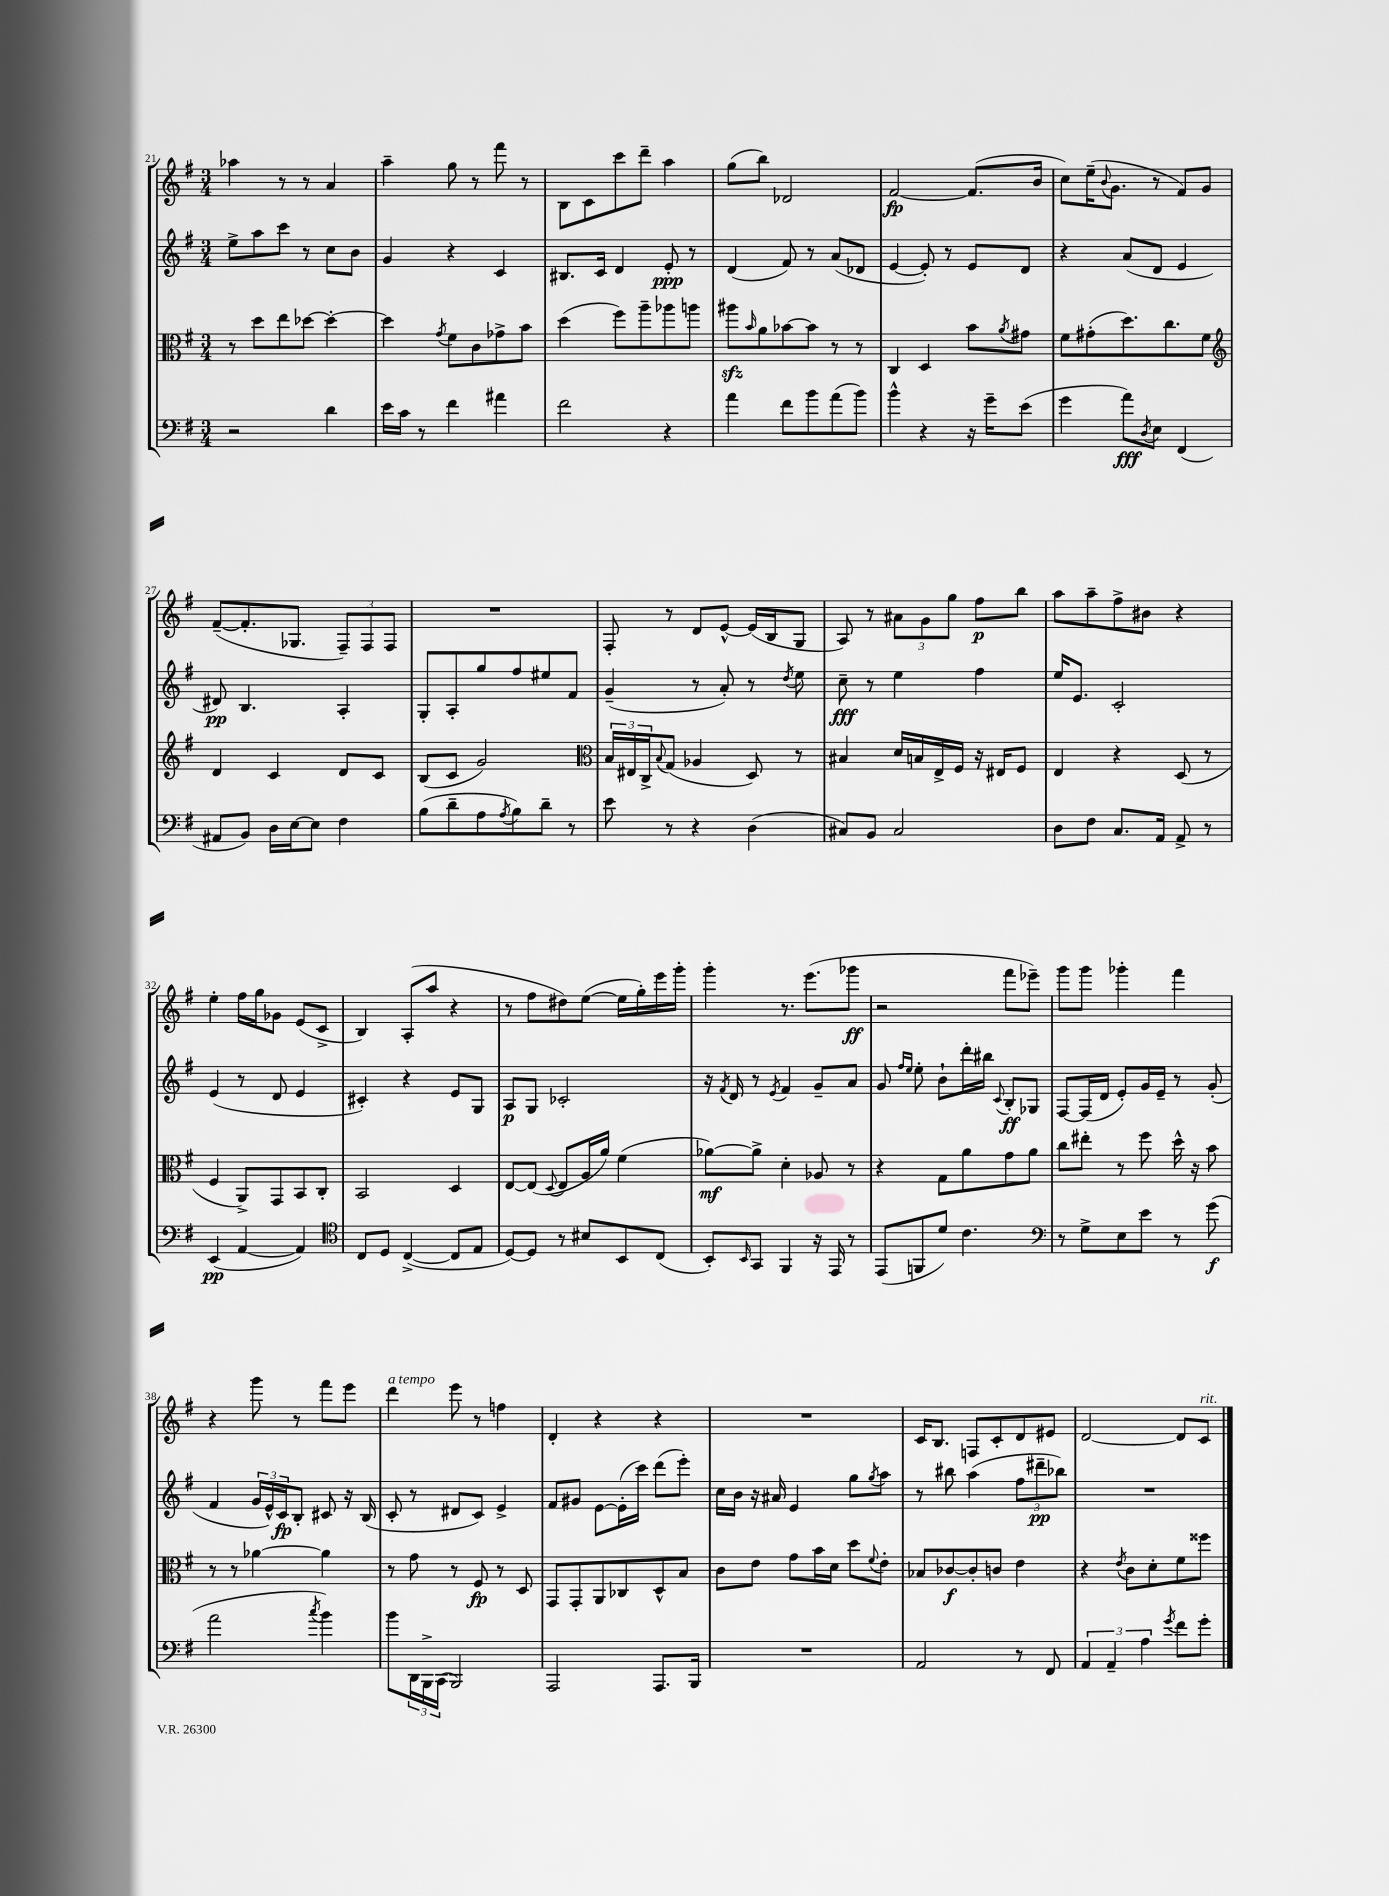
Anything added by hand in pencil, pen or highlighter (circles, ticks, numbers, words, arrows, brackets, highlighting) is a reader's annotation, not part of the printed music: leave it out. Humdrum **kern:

**kern	**kern	**kern	**kern
*staff4	*staff3	*staff2	*staff1
*clefF4	*clefC3	*clefG2	*clefG2
*k[f#]	*k[f#]	*k[f#]	*k[f#]
*M3/4	*M3/4	*M3/4	*M3/4
2r	8r	8ee^	4aa-
.	8dd	8aa	.
.	8ee	8ccc	8r
.	[8dd-	8r	8r
4d	4dd-'_	8cc	4a
.	.	8b	.
=	=	=	=
16e	4dd-]	4g	4aa~
16c	.	.	.
8r	.	.	.
.	8qg	.	.
4f#	8f#	4r	8gg
.	8c	.	8r
4a#	8g-^	4c	8fff#
.	8b	.	8r
=	=	=	=
2f#	(4dd	8.B#	8B
.	.	.	8c
.	.	16c	.
.	8ff#)	4d	8ccc
.	8aa~	.	8ddd~
4r	8aa-	8e'	4aa
.	8aa	8r	.
=	=	=	=
4a	8aa#	(4d	(8gg
.	16qqb	.	.
.	8a	.	8bb)
8f#	[8b-	8f#)	2d-
8b	8b-]	8r	.
(8a	8r	(8a	.
8b)	8r	8d-	.
=	=	=	=
4b^^	4C	[4e	[2f#
4r	4D	8e'])	.
.	.	8r	.
16r	8b	8e	(8.f#]
16g~	.	.	.
.	8qa	.	.
(8e	8g#	8d	.
.	.	.	16b
=	=	=	=
4g	8f#	4r	8cc)
.	(8g#'	.	(16ee~
.	.	.	8qqb
.	.	.	8.g
8a)	8.dd)	(8a	.
8qD	.	.	.
8E	.	8d	8r
.	8.cc	.	.
(4FF#	.	4e	8f#)
.	8f#	.	8g
=	=	=	=
*	*clefG2	*	*
8AA#	4d	8d#)	([8f#~
8BB)	.	4.B	8.f#']
16D	4c	.	.
[16E	.	.	8.G-
8E]	.	.	.
4F#	8d	4A'	12F#~)
.	.	.	12F#
.	8c	.	.
.	.	.	12F#
=	=	=	=
(8B	(8B	8G'	2.r
8d~	8c	8A'	.
8A	2g)	8gg	.
8qA	.	.	.
8B)	.	8ff#	.
8d~	.	8ee#	.
8r	.	8f#	.
=	=	=	=
*	*clefC3	*	*
8e	24B	(4g~	8F#'
.	24E#	.	.
.	24C^	.	.
.	8qqB	.	.
8r	(8G	.	8r
4r	4A-	8r	8d
.	.	8a')	[8e^^
(4D	8D)	8r	(16e]
.	.	.	16B
.	.	8qdd	.
.	8r	8ee	8G
=	=	=	=
8C#)	4B#	8cc~	8A)
8BB	.	8r	8r
2C#	16d	4ee	12a#
.	16B	.	.
.	.	.	12g
.	16E^	.	.
.	.	.	12gg
.	16F#	.	.
.	16r	4ff#	8ff#
.	16E#	.	.
.	8F#	.	8bb
=	=	=	=
8D	4E	16ee	8aa
.	.	8.e	.
8F#	.	.	8aa~
8.C	4r	2c'	8ff#^
.	.	.	8b#
16AA	.	.	.
8AA^	(8D	.	4r
8r	8r	.	.
=	=	=	=
(4EE	4F#	(4e	4ee'
[4AA	8AA^)	8r	16ff#
.	.	.	16gg
.	8GG	8d	8g-
4AA])	8BB	4e	(8e
.	8C'	.	8c^
=	=	=	=
*clefC4	*	*	*
8C	2BB	4c#')	4B)
8D	.	.	.
([4C^	.	4r	(8A'
.	.	.	8aa
8C]	4D	8e	4r
8E	.	8G	.
=	=	=	=
[8D)	[8E	8A	8r
8D]	(8E]	8G	8ff#
.	8qqD	.	.
8r	8E	2c-'	8dd#)
8B#	16A	.	([8ee
.	16a)	.	.
8BB	(4f#	.	16ee]
.	.	.	16gg')
(8C	.	.	16eee
.	.	.	16ggg'
=	=	=	=
8BB')	[8a-)	16r	4ggg'
.	.	8qf#	.
.	.	16d	.
16qqBB	.	.	.
8GG	8a-^]	8r	.
.	.	8qe	.
4FF#	4d'	4f#	8.r
.	.	.	(8.eee
16r	8A-	8g~	.
16EE	.	.	.
8r	8r	8a	8ggg-
=	=	=	=
(8EE	4r	8g	2r
.	.	16qqff#	.
.	.	16qqee	.
8FF	.	8ee'	.
8d)	8G	8b`	.
4.c	8a	16ddd'	.
.	.	16bb#	.
.	.	8qqc	.
.	8g	8B'	8fff#
.	8a	8G-	8eee-~)
=	=	=	=
*clefF4	*	*	*
8r	8cc	[8F#	8ggg
8G^	8ee#'	(16F#]	8ggg
.	.	16d	.
8E	8r	8e')	4ggg-'
8e	8ff#	16g	.
.	.	16e~	.
8r	16dd^^	8r	4fff#
.	16r	.	.
(8g	8b	(8g'	.
=	=	=	=
2a	8r	4f#	4r
.	8r	.	.
.	[4a-	24g	8ggg
.	.	24e^^)	.
.	.	24c	.
.	.	8B'	8r
8qcc	.	.	.
4b)	4a-]	8c#	8fff#
.	.	16r	8eee
.	.	(16B	.
=	=	=	=
8b	8r	8c'	4ddd
24DD	8g	8r	.
24BBB^	.	.	.
(24CC	.	.	.
2BBB)	8r	8d#	8eee
.	8F#	8c)	8r
.	8r	4e^	4ff
.	8D	.	.
=	=	=	=
2AAA	8GG	8f#	4d'
.	8GG'	8g#	.
.	8AA	[8e	4r
.	8C-	(16e']	.
.	.	16ccc)	.
8.AAA	8D^^	(8ddd	4r
.	8B	8eee')	.
16BBB	.	.	.
=	=	=	=
2.r	8c	16cc	2.r
.	.	16b	.
.	8e	16r	.
.	.	16a#	.
.	8g	4e	.
.	16b	.	.
.	16d	.	.
.	8dd	8gg	.
.	8qqf#	8qgg	.
.	8e'	8aa	.
=	=	=	=
2AA	8B-	8r	16c
.	.	.	8.B
.	[8c-	8bb#	.
.	8c-']	(4aa	8F
.	8c	.	8c'
8r	4e	12ff#	8d
.	.	12ddd#~	.
8FF#	.	.	8e#
.	.	12bb-)	.
=	=	=	=
6AA	4r	2.r	[2d
6AA~	.	.	.
.	8qe	.	.
.	8c	.	.
6A	.	.	.
.	8d'	.	.
8qg	.	.	.
8f#	8f#	.	8d]
8g'	8ff##	.	8c
==	==	==	==
*-	*-	*-	*-
